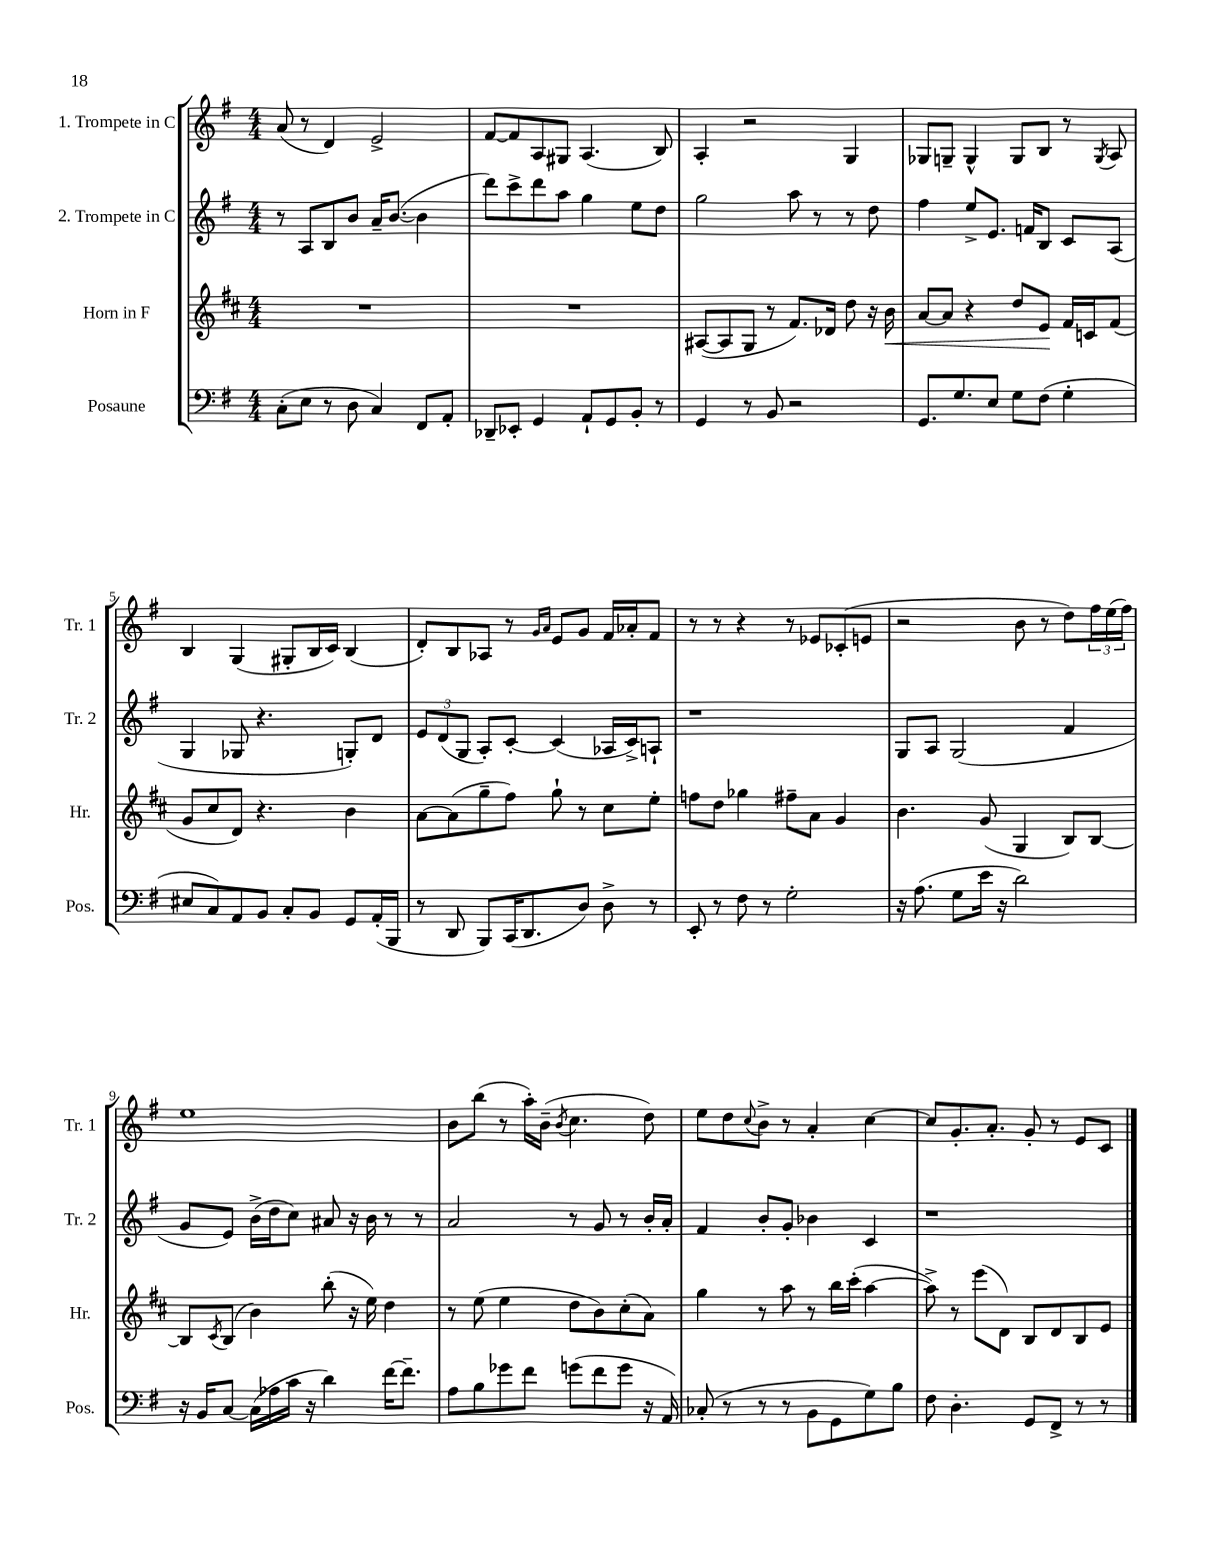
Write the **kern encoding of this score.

**kern	**kern	**kern	**kern
*staff4	*staff3	*staff2	*staff1
*clefF4	*clefG2	*clefG2	*clefG2
*k[f#]	*k[f#c#]	*k[f#]	*k[f#]
*M4/4	*M4/4	*M4/4	*M4/4
(8C'	1r	8r	(8a
8E	.	8A	8r
8r	.	8B	4d)
8D	.	8b	.
4C)	.	16a~	2e^
.	.	([8.b	.
8FF#	.	4b]	.
8AA'	.	.	.
=	=	=	=
8DD-~	1r	8ddd)	[8f#
8EE-'	.	8ccc^	8f#]
4GG	.	8ddd	8A
.	.	8aa	8G#
8AA`	.	4gg	(4.A
8GG	.	.	.
8BB'	.	8ee	.
8r	.	8dd	8B)
=	=	=	=
4GG	([8A#	2gg	4A'
.	8A#]	.	.
8r	8G	.	2r
8BB	8r	.	.
2r	8.f#)	8aa	.
.	.	8r	.
.	16d-	.	.
.	8dd	8r	4G
.	16r	8dd	.
.	16b	.	.
=	=	=	=
8.GG	[8a	4ff#	8G-
.	8a]	.	8G~
8.G	.	.	.
.	4r	8ee^	4G^^
8E	.	8.e	.
8G	8dd	.	8G
.	.	16f	.
(8F#	8e	8B	8B
4G'	16f#	8c	8r
.	16c	.	.
.	.	.	8qG
.	(8f#	(8A	8A
=	=	=	=
8E#	8g	4G	4B
8C)	8cc#	.	.
8AA	8d)	8G-	(4G
8BB	4.r	4.r	.
8C'	.	.	8G#'
8BB	.	.	16B
.	.	.	16c)
8GG	4b	8G')	(4B
(16AA'	.	8d	.
16BBB	.	.	.
=	=	=	=
8r	[8a	12e	8d')
.	.	(12d	.
8DD	(8a]	.	8B
.	.	12G	.
8BBB)	8gg~	8A')	8A-
(16CC	8ff#)	[8c'	8r
8.DD	.	.	.
.	.	.	16qqg
.	.	.	16qqa
.	8gg`	(4c]	8e
8D)	8r	.	8g
8D^	8cc#	16A-	16f#
.	.	16c^)	16a-'
8r	8ee'	8A`	8f#
=	=	=	=
8EE'	8ff	1r	8r
8r	8dd	.	8r
8F#	4gg-	.	4r
8r	.	.	.
2G'	8ff#~	.	8r
.	8a	.	8e-
.	4g	.	(8c-'
.	.	.	8e
=	=	=	=
16r	4.b	8G	2r
(8.A	.	.	.
.	.	8A	.
8G	.	(2G	.
16e	(8g	.	.
16r	.	.	.
2d)	4G	.	8b
.	.	.	8r
.	8B)	4f#	8dd)
.	[8B	.	24ff#
.	.	.	(24ee
.	.	.	24ff#)
=	=	=	=
16r	8B]	8g	1ee
16BB	.	.	.
.	8qc#	.	.
[8C	(8B	8e)	.
(16C]	4b)	(16b^	.
16A-	.	16dd	.
16c	.	8cc)	.
16r	.	.	.
4d)	(8bb'	8a#	.
.	16r	16r	.
.	16ee)	16b	.
[16f#	4dd	8r	.
8.f#~]	.	.	.
.	.	8r	.
=	=	=	=
8A	8r	2a	8b
8B	(8ee	.	(8bb
8g-	4ee	.	8r
8f#	.	.	16aa')
.	.	.	(16b~
.	.	.	8qb
(8g	8dd	8r	4.cc
8f#	8b)	8g	.
8g	(8cc#'	8r	.
16r	8a)	16b'	8dd)
16AA)	.	16a'	.
=	=	=	=
(8C-'	4gg	4f#	8ee
8r	.	.	8dd
.	.	.	8qqcc
8r	8r	8b'	8b^
8r	8aa	8g'	8r
8BB	8r	4b-	4a'
8GG	16bb	.	.
.	(16ccc#'	.	.
8G)	[4aa	4c	[4cc
8B	.	.	.
=	=	=	=
8F#	8aa^])	1r	8cc]
4.D'	8r	.	8.g'
.	(8eee	.	.
.	.	.	8.a'
.	8d)	.	.
8GG	8B	.	8g'
8FF#^	8d	.	8r
8r	8B	.	8e
8r	8e	.	8c
==	==	==	==
*-	*-	*-	*-
